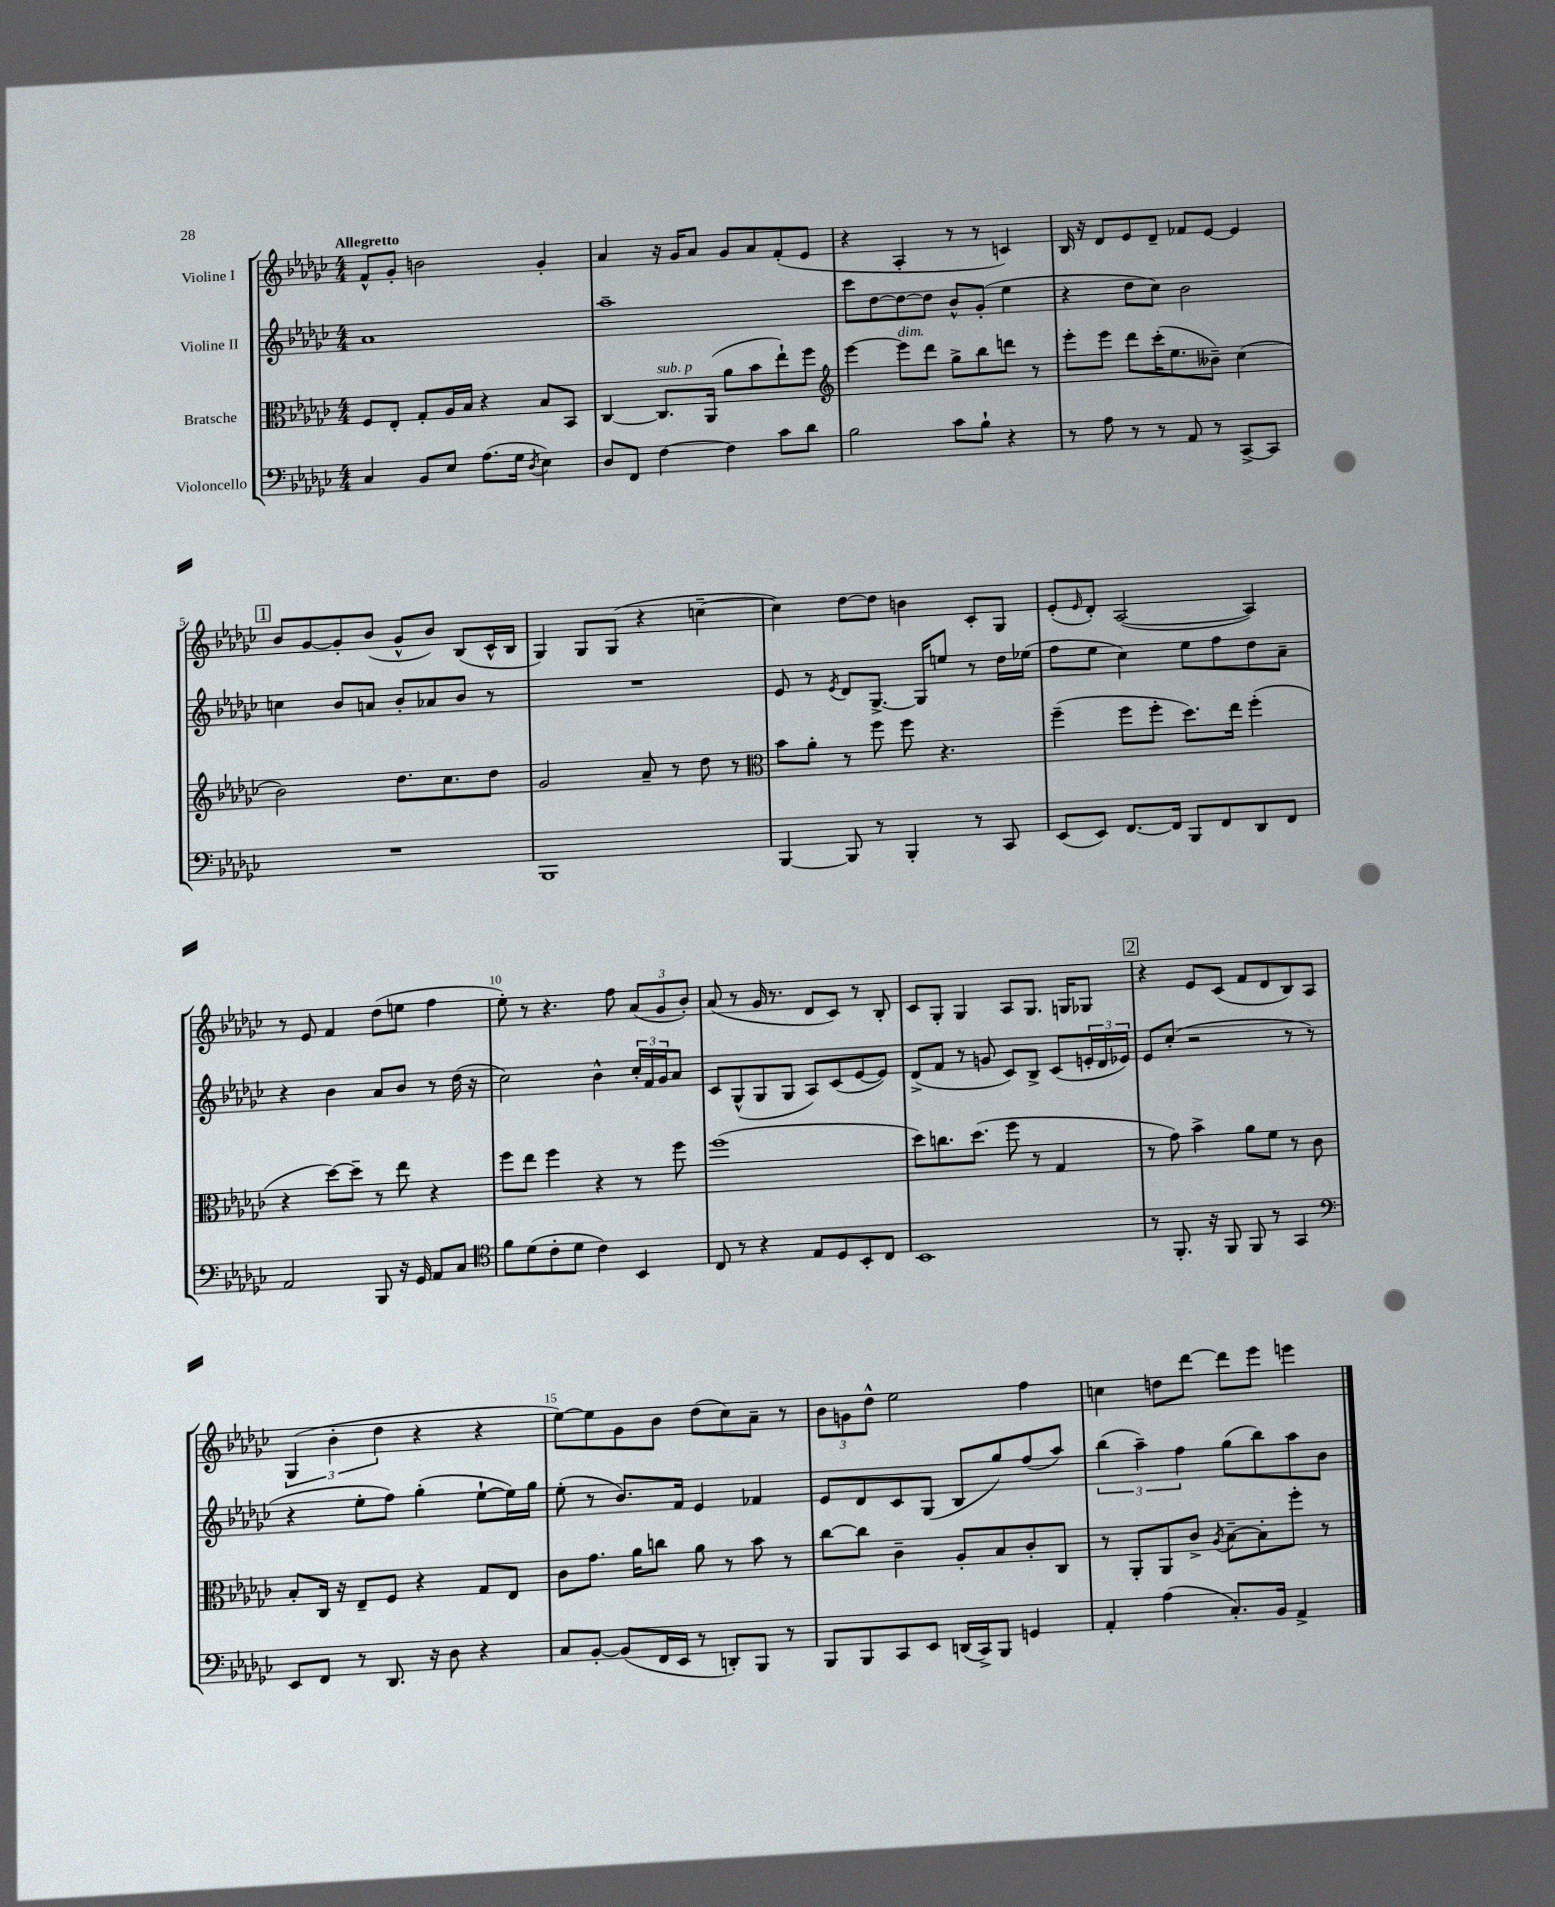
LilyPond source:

<<
\new StaffGroup <<
\new Staff = "s0" \with { instrumentName = "Violine I" } {
    \clef treble \key ges \major \numericTimeSignature \time 4/4 \tempo "Allegretto"
    f'8-^ ges'8-. b'2 ges'4-. |
    aes'4 r16 ges'16 aes'8 ges'8 aes'8 f'8-.( ees'8 |
    r4 aes4-. r8 r8 c'4) |
    bes16 r16 des'8 ees'8 des'8-- fes'8 ees'8~ ees'4 |
    \mark \markup { \box "1" } bes'8 ges'8~ ges'8-. bes'8( ges'8-^ bes'8) bes8( ces'16-^ bes16 |
    ges4) ges8 ges8( r4 c''4~-- |
    c''4) des''8~ des''8 b'4 ces'8-. ges8 |
    ees'8-.( \grace { ees'16 } des'8-.) aes2~( aes4) |
    r8 ees'8 f'4 des''8( e''8 f''4 |
    ees''8-.) r8 r4. f''8 \tuplet 3/2 { aes'8( ges'8 bes'8-.) } |
    aes'8( r8 ges'16 r8. des'8 ces'8) r8 bes8-. |
    ces'8 ges8-. ges4 aes8 ges8. g16 ges8 |
    \mark \markup { \box "2" } r4 ees'8 ces'8( f'8 des'8 bes8) aes8 |
    \tuplet 3/2 { ges4( bes'4-. des''4 } r4 r4 |
    ees''8~) ees''8 ges'8 bes'8 des''8( ces''8) aes'8-- r8 |
    \tuplet 3/2 { bes'8 g'8 des''8-^ } ees''2 f''4 |
    c''4 d''8 des'''8~ des'''8 ees'''8 e'''4 \bar "|." |
}
\new Staff = "s1" \with { instrumentName = "Violine II" } {
    \clef treble \key ges \major \numericTimeSignature \time 4/4
    aes'1 |
    aes''1-- |
    ces'''8 des''8~ des''8~ des''8 bes'8-^ ges'8-.( ees''4 |
    r4 des''8 ces''8) bes'2 |
    \mark \markup { \box "1" } c''4 bes'8 a'8 bes'8-. aes'8 bes'8 r8 |
    R1 |
    ees'8 r8 \acciaccatura { ees'8 } des'8 ges8.~-> ges16 e''8 r8 des''16 ees''16( |
    f''8 ees''8 ces''4) ees''8 f''8 des''8 aes'8-- |
    r4 bes'4 aes'8 bes'8 r8 des''16( r16 |
    ces''2) bes'4-^ \tuplet 3/2 { ces''16-. f'16 ges'16 } aes'8 |
    ces'8 ges8-^( ges8 ges8 aes8) ces'8( ees'8~ ees'8) |
    des'8->( f'8 r8 g'8 ces'8) bes8-> ces'8( \tuplet 3/2 { e'16-. des'16 ees'16) } |
    \mark \markup { \box "2" } ees'8 ces''8-.( r2 r8 r8 |
    r4 ees''8-. f''8) ges''4-.( ees''8~-! ees''16) ges''16 |
    ees''8-.( r8 bes'8.) f'16 ees'4 fes'4 |
    ees'8 des'8 ces'8 ges8( bes8 ges''8) f''8( aes''8) |
    \tuplet 3/2 { bes''4( aes''4--) f''4 } ges''8( bes''8) aes''8 bes'8 \bar "|." |
}
\new Staff = "s2" \with { instrumentName = "Bratsche" } {
    \clef alto \key ges \major \numericTimeSignature \time 4/4
    f8 ees8-. ges8-. aes16 bes16 r4 bes8 bes,8 |
    ces4~ ces8.^\markup { \italic "sub. p" } aes,16( aes'8 bes'8 ees''8-!) f''8 |
    \clef treble ees'''4~ ees'''8^\markup { \italic "dim." } des'''8 ges''8-> bes''8 d'''8 r8 |
    ees'''8-. ees'''8 des'''8 ces'''16-.( ees''8. beses'8--) ces''4( |
    \mark \markup { \box "1" } bes'2) des''8. ces''8. des''8 |
    ges'2 aes'8-- r8 des''8 r8 |
    \clef alto bes'8 aes'8-. r8 f''8 f''8 r4. |
    f''4--( f''8 f''8-. des''8.) ees''16 f''4-.( |
    r4 des''8~) des''8-- r8 ees''8 r4 |
    f''8 ees''8 f''4 r4 r8 f''8 |
    f''1( |
    des''8) c''8. des''8.( f''8 r8 ges4 |
    \mark \markup { \box "2" } r8 ges'8) bes'4-> aes'8 f'8 r8 ces'8 |
    bes8-. ces16 r16 ees8-- f8 r4 ges8 ees8 |
    ces'8 ges'8. aes'16 c''8 aes'8 r8 bes'8 r8 |
    ces''8~ ces''8 ces'4-- aes8-. bes8 ces'8-. ces8 |
    r8 aes,8-. aes,8 ces'8-> \acciaccatura { aes8 } bes8~-- bes8-. f''8-. r8 \bar "|." |
}
\new Staff = "s3" \with { instrumentName = "Violoncello" } {
    \clef bass \key ges \major \numericTimeSignature \time 4/4
    ces4 bes,8 ees8 aes8.( ges16 \acciaccatura { des8 } ees4) |
    des8 f,8 f4~ f4 ces'8 des'8 |
    bes2 ces'8 bes8-! r4 |
    r8 aes8 r8 r8 aes,8 r8 ces,8~-> ces,8 |
    \mark \markup { \box "1" } R1 |
    bes,,1 |
    bes,,4~ bes,,8 r8 bes,,4-. r8 ces,8 |
    ees,8( ees,8) f,8.~ f,16 bes,,8 f,8 des,8 f,8 |
    aes,2 bes,,8 r16 ges,16 aes,8 ces8 |
    \clef tenor f'8 des'8( ces'8-. des'8 ces'4) bes,4 |
    ces8 r8 r4 ees8 des8 bes,8-. ces8 |
    bes,1 |
    \mark \markup { \box "2" } r8 f,8.-. r16 f,8 f,8 r8 ges,4 |
    \clef bass ees,8 f,8 r8 des,8. r16 des8 r4 |
    ces8 bes,8~-. bes,8( f,16 ees,16 r8 d,8-.) bes,,8 r8 |
    bes,,8 bes,,8 ces,8 ees,8 d,16( ces,16->) bes,,8 g,4 |
    aes,4-. aes4( ces8.-.) bes,16 aes,4-> \bar "|." |
}
>>
>>
\layout { \context { \Score \override BarNumber.break-visibility = ##(#f #t #t) barNumberVisibility = #(every-nth-bar-number-visible 5) } }
